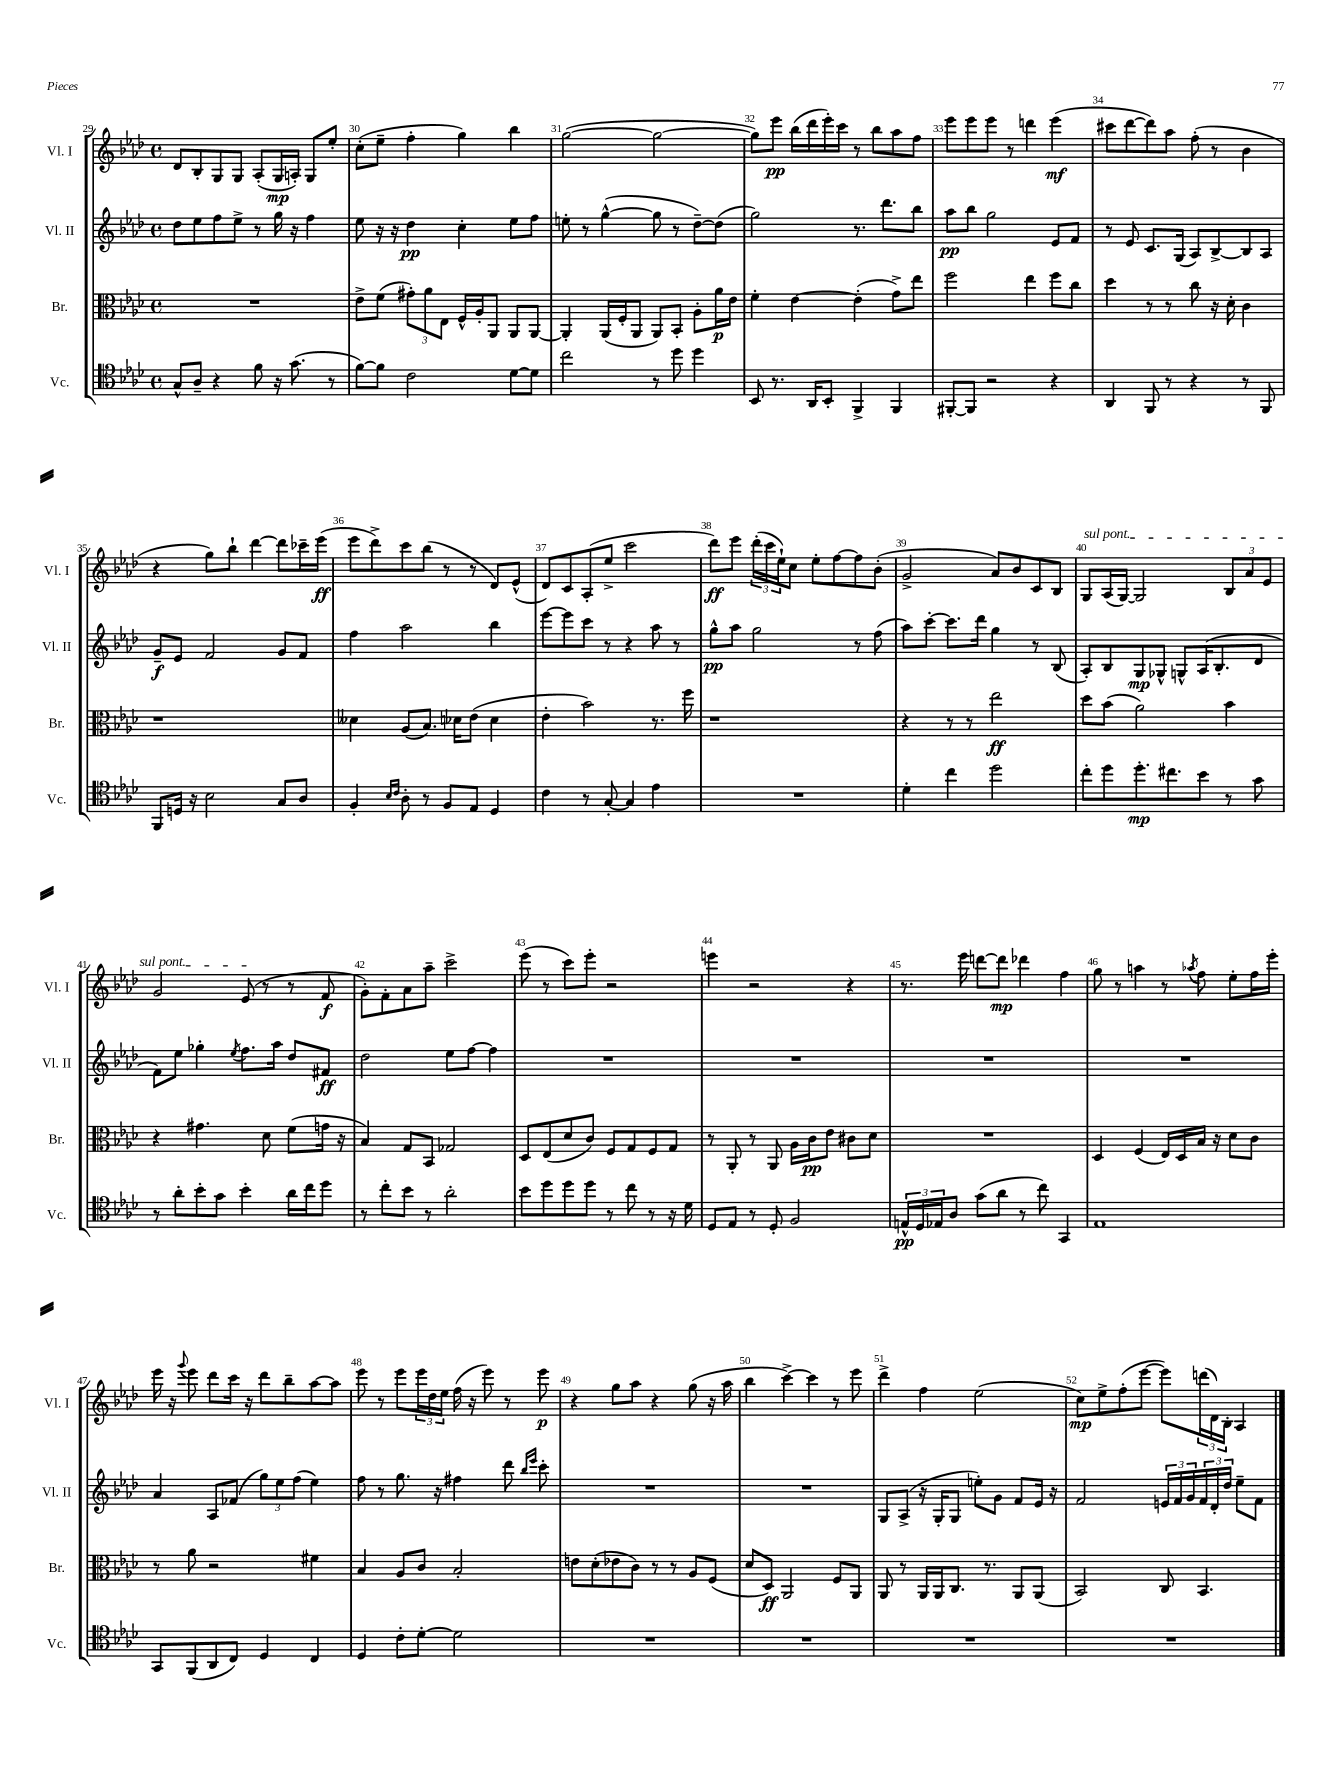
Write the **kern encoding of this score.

**kern	**kern	**kern	**kern
*staff4	*staff3	*staff2	*staff1
*clefC4	*clefC3	*clefG2	*clefG2
*k[b-e-a-d-]	*k[b-e-a-d-]	*k[b-e-a-d-]	*k[b-e-a-d-]
*M4/4	*M4/4	*M4/4	*M4/4
*met(c)	*met(c)	*met(c)	*met(c)
8G^^	1r	8dd-	8d-
8A-~	.	8ee-	8B-'
4r	.	8ff	8G
.	.	8ee-^	8G
8f	.	8r	(8A-'
16r	.	16gg	16G
(8.g	.	16r	16A')
.	.	4ff	8G
8r	.	.	8ee-'
=	=	=	=
[8f)	8e-^	8ee-	(8cc'
8f]	(8f	16r	8ee-~
.	.	16r	.
2c	12g#')	4dd-	4ff'
.	12a-	.	.
.	12E-	.	.
.	16F^^	4cc'	4gg)
.	16A-'	.	.
.	8AA-	.	.
[8d-	8AA-	8ee-	4bb-
8d-]	[8AA-	8ff	.
=	=	=	=
2cc	4AA-']	8ee'	([2gg
.	.	8r	.
.	(16AA-	([4gg^^	.
.	16F'	.	.
.	8AA-	.	.
8r	8AA-)	8gg]	2gg_
8dd-	8BB-'	8r	.
4dd-	8A-'	[8dd-~)	.
.	16a-	(8dd-]	.
.	16e-	.	.
=	=	=	=
8BB-	4f'	2gg)	8gg])
8.r	.	.	8eee-
.	[4e-	.	(16bb-
16AA-	.	.	16ddd-
8BB-'	.	.	16eee-')
.	.	.	16ccc
4FF^	(4e-']	8.r	8r
.	.	.	8bb-
.	.	8.ddd-	.
4FF	8g^)	.	8aa-
.	8ee-	8bb-	8ff
=	=	=	=
[8FF#'	2ff	8aa-	8eee-
8FF#]	.	8bb-	8eee-
2r	.	2gg	8eee-
.	.	.	8r
.	4ee-	.	4ddd
4r	8ff	8e-	(4eee-
.	8cc	8f	.
=	=	=	=
4AA-	4dd-	8r	8ccc#
.	.	8e-	[8ddd-
8FF	8r	8.c	8ddd-])
8r	8r	.	8aa-
.	.	(16G	.
4r	8cc	8A-)	(8ff'
.	16r	[8B-^	8r
.	16d-'	.	.
8r	4c	8B-]	4b-
8FF	.	8A-	.
=	=	=	=
8FF	1r	8g~	4r
16D	.	8e-	.
16r	.	.	.
2B-	.	2f	8gg)
.	.	.	8bb-`
.	.	.	[4ddd-
8G	.	8g	8ddd-]
8A-	.	8f	16ccc-~
.	.	.	(16eee-
=	=	=	=
4F'	4d--	4ff	8eee-
.	.	.	8ddd-^)
16qqB-	.	.	.
16qqc	.	.	.
8A-'	(8A-	2aa-	8ccc
8r	8.B-)	.	(8bb-
8F	.	.	8r
.	16d-	.	.
8E-	(8e-	.	8r
4D-	4d-	4bb-	8d-)
.	.	.	(8e-^^
=	=	=	=
4c	4e-'	[8eee-	8d-)
.	.	8eee-]	8c
8r	2b-)	8ccc	(8A-'
[8G'	.	8r	8ee-^
4G]	.	4r	2ccc
4e-	8.r	8aa-	.
.	.	8r	.
.	16ff	.	.
=	=	=	=
1r	1r	8gg^^	8ddd-)
.	.	8aa-	8eee-
.	.	2gg	(24ddd-'
.	.	.	24ccc
.	.	.	24ee-`)
.	.	.	8cc
.	.	.	8ee-'
.	.	.	[8ff
.	.	8r	8ff]
.	.	(8ff	(8b-'
=	=	=	=
4d-'	4r	8aa-)	2g^
.	.	[8ccc'	.
4cc	8r	8.ccc]	.
.	8r	.	.
.	.	16ddd-	.
2dd-	2ee-	4gg	8a-)
.	.	.	8b-
.	.	8r	8c
.	.	(8B-	8B-
=	=	=	=
8cc'	8dd-	8A-')	8G
8dd-	(8b-	8B-	(16A-
.	.	.	[16G)
8.dd-'	2a-)	8G	2G]
.	.	8G-^^	.
8.cc#	.	.	.
.	.	8G^^	.
8b-	.	(16A-	.
.	.	8.B-'	.
8r	4b-	.	12B-
.	.	.	12a-
8g	.	8d-	.
.	.	.	12e-
=	=	=	=
8r	4r	8f)	2g
8a-'	.	8ee-	.
8b-'	4.g#	4gg-'	.
8g	.	.	.
.	.	8qee-	.
4b-'	.	8.ff	(8e-
.	8d-	.	8r
.	.	16aa-	.
16a-	(8f	8dd-	8r
16cc	.	.	.
8dd-	16g	8f#	8f
.	16r	.	.
=	=	=	=
8r	4B-)	2dd-	8g')
8cc'	.	.	8f'
8b-	8G	.	8a-
8r	8BB-	.	8aa-~
2a-'	2G-	8ee-	2ccc^
.	.	[8ff	.
.	.	4ff]	.
=	=	=	=
8b-	8D-	1r	(8eee-
8dd-	(8E-	.	8r
8dd-	8d-	.	8ccc)
8dd-	8c)	.	8eee-'
8r	8F	.	2r
8cc	8G	.	.
8r	8F	.	.
16r	8G	.	.
16d-	.	.	.
=	=	=	=
8D-	8r	1r	4eee
8E-	8AA-'	.	.
8r	8r	.	2r
8D-'	8AA-	.	.
2F	16A-	.	.
.	16c	.	.
.	8e-	.	.
.	8c#	.	4r
.	8d-	.	.
=	=	=	=
24E^^	1r	1r	8.r
24D-	.	.	.
24E-	.	.	.
8A-	.	.	.
.	.	.	16eee-
(8g	.	.	[8ddd
8a-	.	.	8ddd]
8r	.	.	4ddd-
8cc)	.	.	.
4GG	.	.	4ff
=	=	=	=
1E-	4D-	1r	8gg
.	.	.	8r
.	(4F	.	4aa
.	16E-)	.	8r
.	16D-	.	.
.	.	.	8qaa-
.	16B-	.	8ff
.	16r	.	.
.	8d-	.	8ee-'
.	8c	.	16ff
.	.	.	16eee-'
=	=	=	=
8GG	8r	4a-	16eee-
.	.	.	16r
.	.	.	8qqggg
(8FF	8a-	.	8eee-
8AA-	2r	8A-	8ddd-
8C)	.	(8f-	16ccc
.	.	.	16r
4D-	.	12gg)	8ddd-
.	.	12ee-	.
.	.	.	8bb-~
.	.	(12ff	.
4C	4f#	4ee-)	[8aa-
.	.	.	8aa-]
=	=	=	=
4D-	4B-	8ff	8eee-
.	.	8r	8r
8c'	8A-	8.gg	8eee-
[8d-'	8c	.	24eee-
.	.	.	24dd-
.	.	16r	.
.	.	.	24ee-
2d-]	2B-'	4ff#	(16ff
.	.	.	16r
.	.	.	8eee-)
.	.	8ddd-	8r
.	.	16qqbb-	.
.	.	16qqeee-	.
.	.	8ccc'	8eee-
=	=	=	=
1r	8e	1r	4r
.	(8d-'	.	.
.	8e-	.	8gg
.	8c)	.	8aa-
.	8r	.	4r
.	8r	.	.
.	8A-	.	(8gg
.	(8F	.	16r
.	.	.	16aa-
=	=	=	=
1r	8d-	1r	4bb-
.	8D-)	.	.
.	2AA-	.	[4ccc^)
.	.	.	4ccc]
.	8F	.	8r
.	8AA-	.	8eee-
=	=	=	=
1r	8AA-	8G	4ddd-^
.	8r	(8A-^	.
.	16AA-	16r	4ff
.	16AA-	16G'	.
.	8.C	8G	.
.	.	8ee')	(2ee-
.	8.r	.	.
.	.	8g	.
.	8AA-	8f	.
.	(8AA-	16e-	.
.	.	16r	.
=	=	=	=
1r	2BB-)	2f	8cc)
.	.	.	8ee-^
.	.	.	(8ff'
.	.	.	[8eee-
.	8C	24e	8eee-])
.	.	24f	.
.	.	24g	.
.	4.BB-	24f	(24ddd
.	.	24d-'	24d-)
.	.	24dd-	24B-'
.	.	8ee-~	4A-
.	.	8f	.
==	==	==	==
*-	*-	*-	*-
